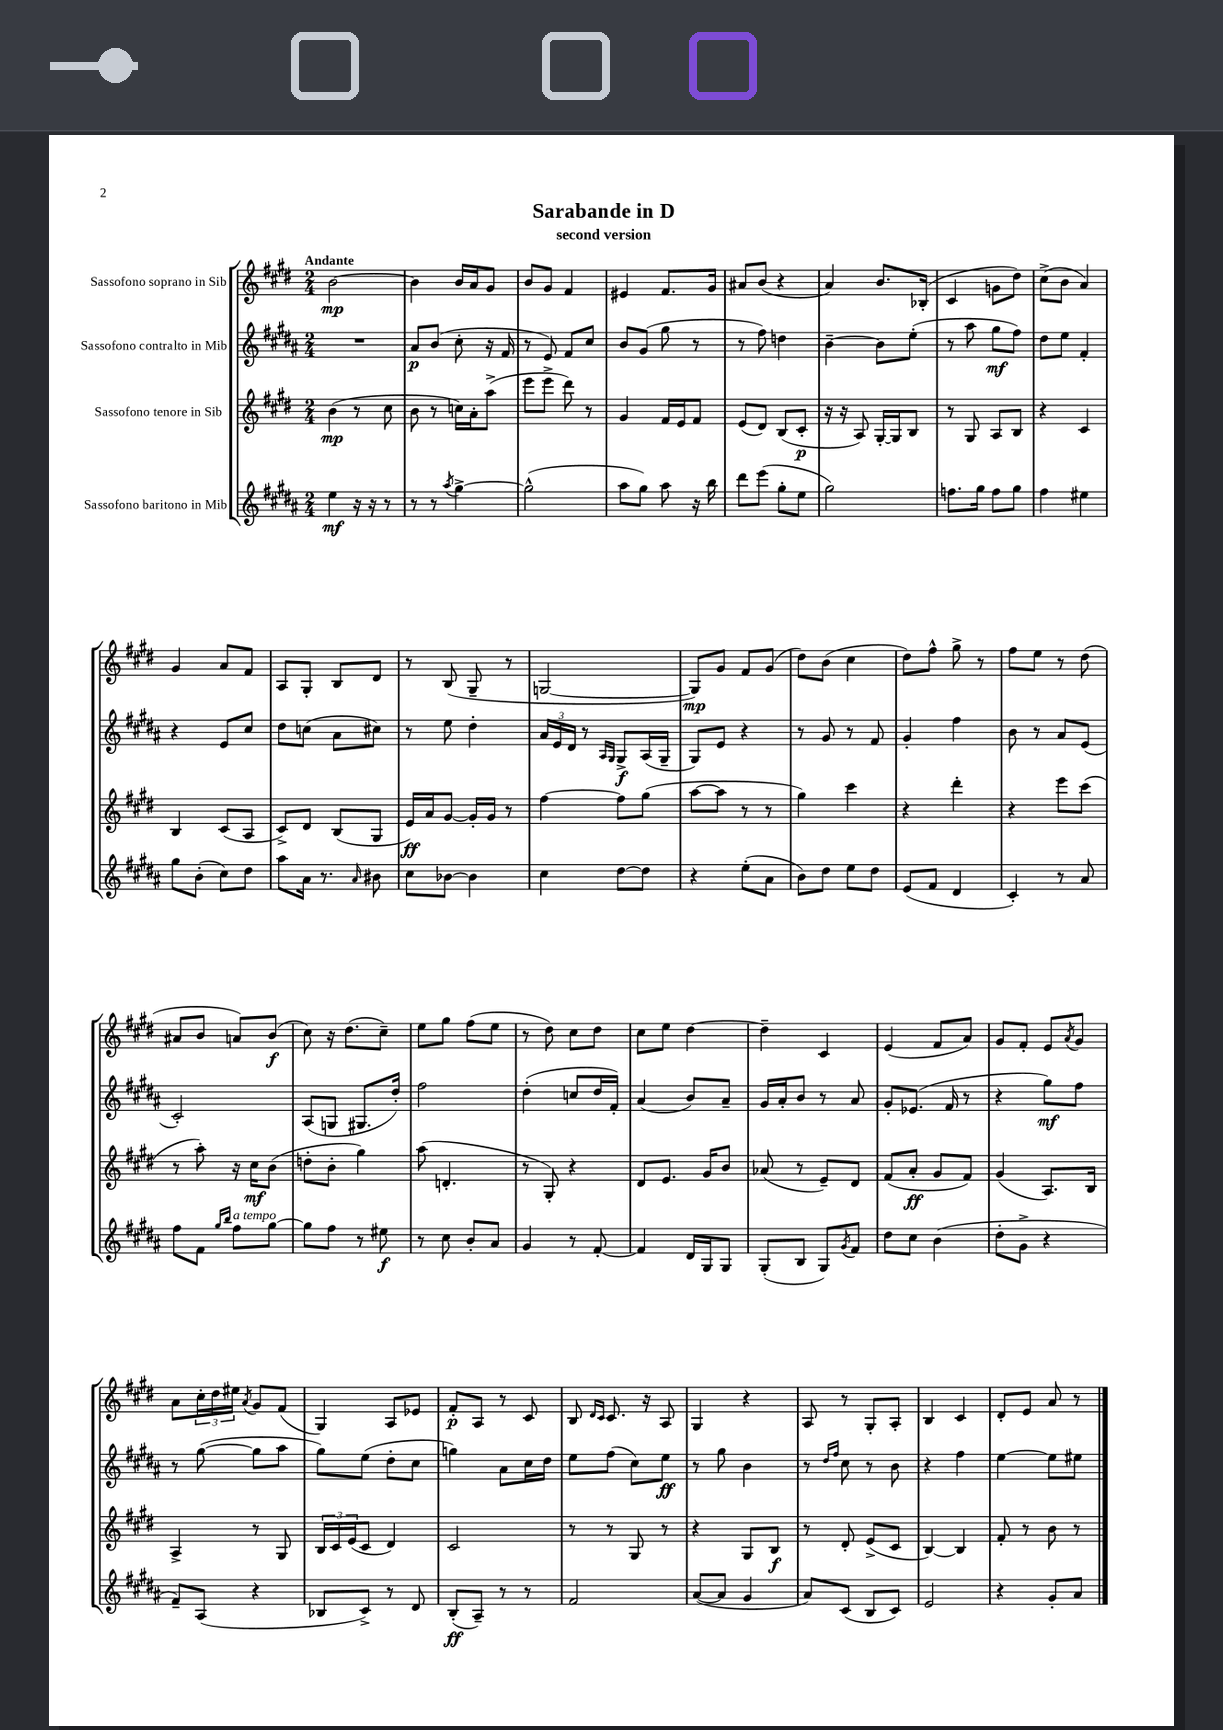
\header { title = "Sarabande in D" subtitle = "second version" }
<<
\new StaffGroup <<
\new Staff = "s0" \with { instrumentName = "Sassofono soprano in Sib" } {
    \clef treble \key e \major \numericTimeSignature \time 2/4 \tempo "Andante"
    b'2~\mp |
    b'4 b'16 a'16 gis'8 |
    b'8 gis'8 fis'4 |
    eis'4 fis'8. gis'16 |
    ais'8 b'8( r4 |
    a'4) b'8. bes16-.( |
    cis'4 g'8 dis''8) |
    cis''8->( b'8 a'4) |
    gis'4 a'8 fis'8 |
    a8 gis8-. b8 dis'8 |
    r8 b8( gis8-- r8 |
    g2~ |
    g8\mp) gis'8 fis'8 gis'8( |
    dis''8) b'8( cis''4 |
    dis''8) fis''8-^ gis''8-> r8 |
    fis''8 e''8 r8 dis''8( |
    ais'8 b'8 a'8) b'8\f( |
    cis''8) r16 dis''8.( cis''8--) |
    e''8 gis''8 fis''8( e''8 |
    r8 dis''8) cis''8 dis''8 |
    cis''8 e''8 dis''4~ |
    dis''4-- cis'4 |
    e'4( fis'8 a'8) |
    gis'8 fis'8-. e'8 \acciaccatura { a'8 } gis'8 |
    a'8 \tuplet 3/2 { cis''16-. dis''16 eis''16 } \acciaccatura { a'8 } gis'8 fis'8( |
    gis4) a8 ees'8 |
    fis'8-.\p a8 r8 cis'8 |
    b8 \grace { dis'16 cis'16 } cis'8. r16 a8 |
    gis4 r4 |
    a8 r8 gis8-. a8-. |
    b4 cis'4 |
    dis'8-. e'8 a'8 r8 \bar "|." |
}
\new Staff = "s1" \with { instrumentName = "Sassofono contralto in Mib" } {
    \clef treble \key b \major \numericTimeSignature \time 2/4
    R2 |
    ais'8\p b'8( cis''8-. r16 fis'16 |
    r8 e'8) fis'8 cis''8 |
    b'8 gis'8( gis''8 r8 |
    r8 fis''8) d''4 |
    b'4~-- b'8 e''8-.( |
    r8 ais''8 gis''8\mf fis''8) |
    dis''8 e''8 fis'4-. |
    r4 e'8 cis''8 |
    dis''8 c''8( ais'8 cis''8) |
    r8 e''8 dis''4-. |
    \tuplet 3/2 { ais'16 e'16 dis'16 } r8 \grace { ais16 gis16 } gis8->\f ais16( gis16-- |
    gis8) e'8 r4 |
    r8 gis'8 r8 fis'8 |
    gis'4-. fis''4 |
    b'8 r8 ais'8 e'8( |
    cis'2-.) |
    ais8( g8 gis8. dis''16-.) |
    fis''2 |
    dis''4-.( c''8 dis''16 fis'16-.) |
    ais'4( b'8) ais'8-- |
    gis'16 ais'16-. b'8 r8 ais'8 |
    gis'8-. ees'8.( fis'16 r8 |
    r4 gis''8\mf) fis''8 |
    r8 gis''8~( gis''8 ais''8 |
    gis''8) e''8( dis''8-. cis''8 |
    g''4) ais'8 cis''16 dis''16 |
    e''8 fis''8( cis''8) e''8\ff |
    r8 gis''8 b'4 |
    r8 \grace { dis''16 fis''16 } cis''8 r8 b'8 |
    r4 fis''4 |
    e''4~ e''8 eis''8 \bar "|." |
}
\new Staff = "s2" \with { instrumentName = "Sassofono tenore in Sib" } {
    \clef treble \key e \major \numericTimeSignature \time 2/4
    b'4\mp( r8 cis''8 |
    b'8 r8 c''16) a'16-. a''8->( |
    e'''8 e'''8-> dis'''8) r8 |
    gis'4 fis'16 e'16 fis'8 |
    e'8( dis'8) b8( cis'8-.\p |
    r16 r16 a8) gis16~-. gis16 b8 |
    r8 gis8 a8 b8 |
    r4 cis'4 |
    b4 cis'8( a8 |
    cis'8->) dis'8 b8( gis8 |
    e'16\ff) a'16 gis'8~ gis'16-. gis'16 r8 |
    fis''4~ fis''8 gis''8( |
    a''8~ a''8 r8 r8 |
    gis''4) cis'''4 |
    r4 dis'''4-. |
    r4 e'''8 cis'''8( |
    r8 a''8-.) r16 cis''16\mf b'8( |
    d''8-. b'8-. gis''4) |
    a''8( d'4.-. |
    r8 gis8-.) r4 |
    dis'8 e'8. gis'16 b'8 |
    aes'8( r8 e'8--) dis'8 |
    fis'8( a'8-.\ff gis'8 fis'8) |
    gis'4( a8.) b16 |
    a4-> r8 gis8 |
    \tuplet 3/2 { b16 cis'16 e'16( } cis'8 dis'4) |
    cis'2 |
    r8 r8 gis8 r8 |
    r4 gis8 b8\f |
    r8 dis'8-. e'8->( cis'8 |
    b4~) b4 |
    fis'8-. r8 b'8 r8 \bar "|." |
}
\new Staff = "s3" \with { instrumentName = "Sassofono baritono in Mib" } {
    \clef treble \key b \major \numericTimeSignature \time 2/4
    e''4\mf r16 r16 r8 |
    r8 r8 \acciaccatura { ais''8 } gis''4~-> |
    gis''2-^( |
    ais''8 gis''8) ais''8 r16 b''16 |
    dis'''8 e'''8( gis''8-. e''8 |
    gis''2) |
    f''8. gis''16 f''8 gis''8 |
    fis''4 eis''4 |
    gis''8 b'8-.( cis''8) dis''8 |
    ais''8 ais'16 r8. \grace { ais'16 } bis'8 |
    cis''8 bes'8~ bes'4 |
    cis''4 dis''8~ dis''8 |
    r4 e''8-.( ais'8 |
    b'8) dis''8 e''8 dis''8 |
    e'8( fis'8 dis'4 |
    cis'4-.) r8 ais'8 |
    fis''8 fis'8 \grace { gis''16 b''16 } fis''8^\markup { \italic "a tempo" } gis''8~ |
    gis''8 fis''8 r8 eis''8\f |
    r8 cis''8 b'8-. ais'8 |
    gis'4 r8 fis'8~-. |
    fis'4 dis'16 gis16 gis8 |
    gis8-.( b8 gis8) \acciaccatura { gis'8 } fis'8 |
    dis''8 cis''8 b'4( |
    dis''8-. gis'8-> r4 |
    fis'8--) ais8( r4 |
    bes8 cis'8->) r8 dis'8 |
    b8-.\ff( ais8--) r8 r8 |
    fis'2 |
    ais'8~( ais'8 gis'4 |
    ais'8) cis'8( b8 cis'8) |
    e'2 |
    r4 gis'8-. ais'8 \bar "|." |
}
>>
>>
\layout { \context { \Score \remove "Bar_number_engraver" } }
